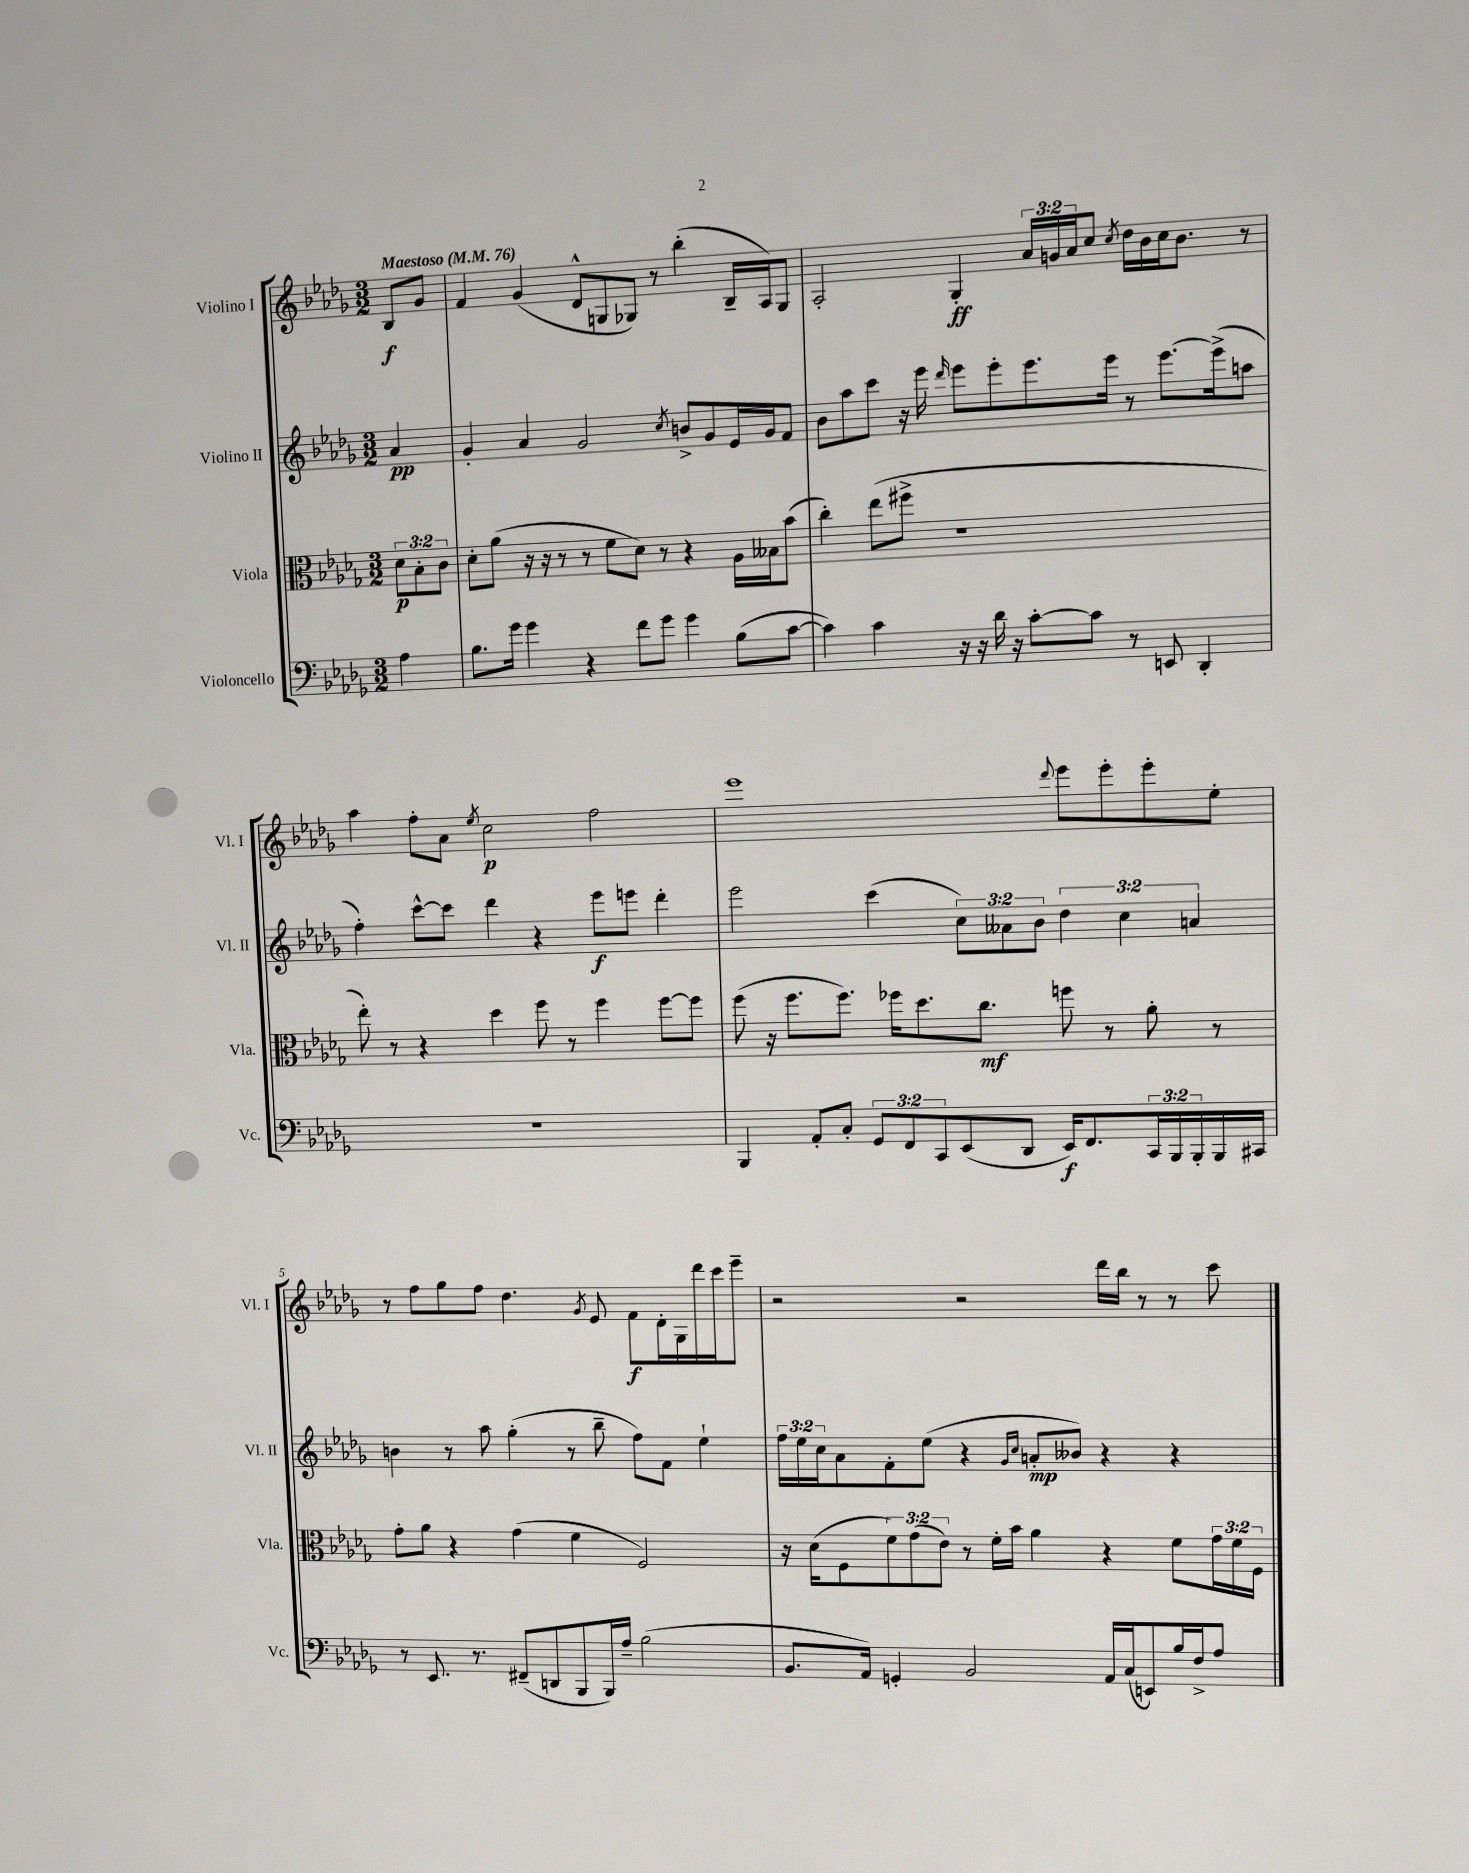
<<
\new StaffGroup <<
\new Staff = "s0" \with { instrumentName = "Violino I" shortInstrumentName = "Vl. I" } {
    \clef treble \key des \major \numericTimeSignature \time 3/2 \override Staff.TupletNumber.text = #tuplet-number::calc-fraction-text \partial 4 \tempo "Maestoso" 4 = 76
    bes8\f ges'8 |
    f'4 ges'4( des'8-^ g8 ges8) r8 bes''4-.( bes16-- aes16) ges8 |
    aes2-. ges4-.\ff \tuplet 3/2 { aes'16 g'16 aes'16 } c''8 \acciaccatura { c''8 } des''16 bes'16 c''16 bes'8. r8 |
    aes''4 f''8-. aes'8 \acciaccatura { ees''8 } c''2\p f''2 |
    ees'''1 \appoggiatura { des'''8 } ees'''8 ees'''8-. ees'''8-. ees''8-. |
    r8 f''8 ges''8 f''8 des''4. \acciaccatura { ges'8 } ees'8 f'8\f des'16-. ges16 des'''16 c'''16 ees'''8-- |
    r2 r2 des'''16 bes''16 r8 r8 c'''8 \bar "|." |
}
\new Staff = "s1" \with { instrumentName = "Violino II" shortInstrumentName = "Vl. II" } {
    \clef treble \key des \major \numericTimeSignature \time 3/2 \override Staff.TupletNumber.text = #tuplet-number::calc-fraction-text \partial 4
    aes'4\pp |
    ges'4-. aes'4 ges'2 \acciaccatura { c''8 } b'8-> ges'8 ees'16 ges'16 f'8 |
    bes'8 aes''8 c'''8 r16 ees'''16 \grace { des'''16 } ees'''8 ees'''8-. ees'''8. ees'''16 r8 ees'''8.~ ees'''16->( a''8 |
    f''4-.) c'''8~-^ c'''8 des'''4 r4 ees'''8\f e'''8 des'''4-. |
    ees'''2 c'''4( \tuplet 3/2 { c''8) aeses'8 bes'8 } \tuplet 3/2 { des''4 c''4 a'4 } |
    b'4 r8 aes''8 ges''4-.( r8 bes''8-- f''8) f'8 ees''4-! |
    \tuplet 3/2 { f''16 ees''16 c''16 } aes'8 f'8-. ees''8( r4 \grace { ges'16 c''16 } a'8-.\mp beses'8) r4 r4 \bar "|." |
}
\new Staff = "s2" \with { instrumentName = "Viola" shortInstrumentName = "Vla." } {
    \clef alto \key des \major \numericTimeSignature \time 3/2 \override Staff.TupletNumber.text = #tuplet-number::calc-fraction-text \partial 4
    \tuplet 3/2 { des'8\p bes8-. c'8 } |
    des'8-. aes'8( r16 r16 r8 r8 f'8 des'8) r8 r4 aes16 beses16 bes'8( |
    c''4-.) ees''8( fis''8-> r1 |
    ees''8-.) r8 r4 des''4 f''8 r8 f''4 f''8~ f''8 |
    f''8( r16 f''8. f''8.) fes''16 des''8. c''8.\mf f''8 r8 aes'8-. r8 |
    ges'8-. aes'8 r4 ges'4( f'4 f2) |
    r16 des'16( f8 \tuplet 3/2 { f'8) ges'8( ees'8) } r8 f'16-. bes'16 aes'4 r4 f'8 \tuplet 3/2 { ges'16 f'16 f16 } \bar "|." |
}
\new Staff = "s3" \with { instrumentName = "Violoncello" shortInstrumentName = "Vc." } {
    \clef bass \key des \major \numericTimeSignature \time 3/2 \override Staff.TupletNumber.text = #tuplet-number::calc-fraction-text \partial 4
    aes4 |
    bes8. ges'16 ges'4 r4 f'8 ges'8 ges'4 bes8( c'8~ |
    c'4) c'4 r16 r16 des'16 r16 c'8~-. c'8 r8 e,8 des,4-. |
    R1. |
    bes,,4 aes,8-. c8-. \tuplet 3/2 { ges,8 f,8 c,8 } ees,8( des,8 ees,16\f) f,8. \tuplet 3/2 { c,16 bes,,16 bes,,16-. } bes,,16 cis,16 |
    r8 ees,8. r8. fis,8--( d,8 bes,,8 bes,,16) aes16-- bes2( |
    bes,8. aes,16) g,4-. bes,2 aes,16 c16( e,8) bes16 f16-> aes8 \bar "|." |
}
>>
>>
\layout { \context { \Score \override BarNumber.break-visibility = ##(#f #t #t) barNumberVisibility = #(every-nth-bar-number-visible 5) } }
